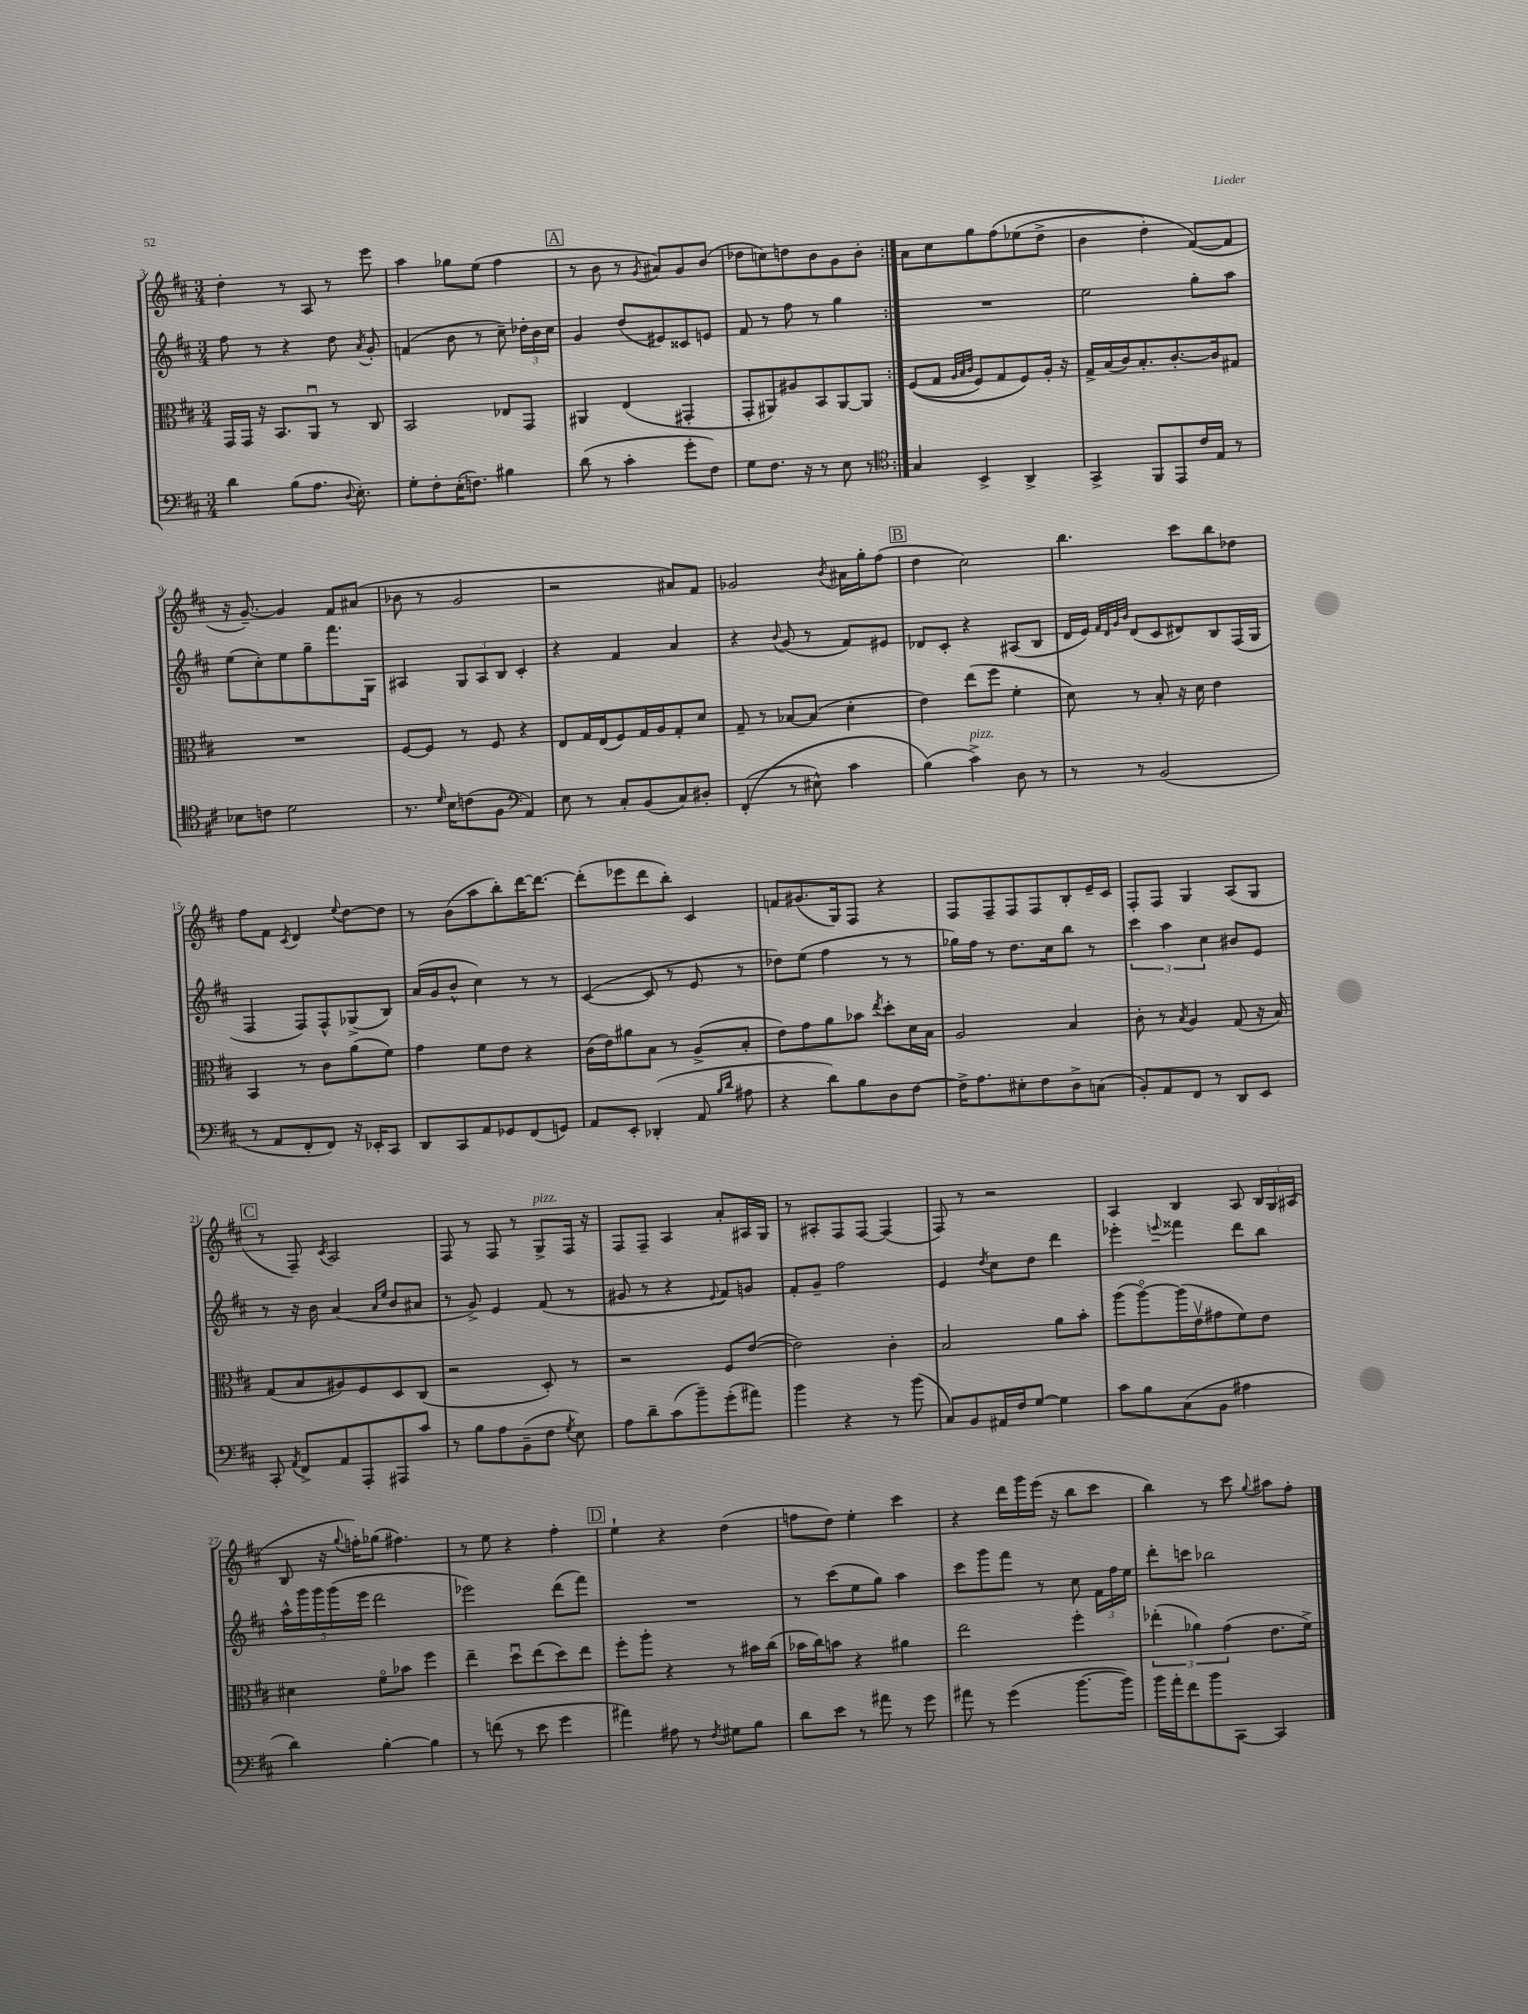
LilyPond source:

<<
\new StaffGroup <<
\new Staff = "s0" {
    \clef treble \key d \major \numericTimeSignature \time 3/4
    \autoBeamOff \repeat volta 2 { d''4-. r8 a8 r8 e'''8 |
    a''4 ges''8[ e''8]( fis''4 |
    \mark \markup { \box "A" } r8 b'8 r8 \acciaccatura { g'8 } ais'8[) g'8 b'8]( |
    des''8[ c''8) d''8 b'8 g'8 b'8]-. | }
    a'8[ cis''8 g''8 fis''8\( ees''8( d''8]-> |
    b'4 d''4-.) fis'8[~(\) fis'8] |
    r16 g'8.~--) g'4 fis'8[ ais'8]( |
    bes'8 r8 g'2 |
    r2 ais'8[) fis'8] |
    ges'2 \acciaccatura { b'8 } ais'16[ g''16-. fis''8]( |
    \mark \markup { \box "B" } d''4 cis''2) |
    b''4. cis'''8[ b''8 des''8] |
    fis''8[ fis'8] \acciaccatura { cis'8 } d'4 \appoggiatura { e''8 } d''8[~ d''8] |
    r8 b'8[( a''8 b''8-.) d'''16~ d'''8.]~ |
    d'''8[-.( ees'''8 d'''8 b''8]-.) cis'4 |
    f'8[ gis'8.( g16) fis8] r4 |
    fis8[ fis8-- fis8 fis8 b8-. e'16-- cis'16] |
    fis8[-. fis8] g4 a8[( g8] |
    \mark \markup { \box "C" } r8 fis8--) \acciaccatura { cis'8 } a2 |
    fis8 r8 fis8 r8 g8[->^\markup { \italic "pizz." } fis16] r16 |
    fis8[ fis8]-- a4 a'8[-. ais16 g16] |
    r8 ais8[-. fis8 fis8]~ fis4( |
    fis8) r8 r2 |
    a4 b4 a8 \tuplet 3/2 { b16[ g16 ais16]( } |
    b8 r16 \appoggiatura { g''8 } f''16[-.) ges''8]( fis''4.) |
    r8 e''8 r4 fis''4-. |
    \mark \markup { \box "D" } e''4-! r4 d''4( |
    f''8[ d''8]) e''4-. cis'''4 |
    r4 d'''16[ g'''16 e'''16]( r16 b''8[ cis'''8] |
    b''4) r8 cis'''8 \appoggiatura { g''8 } ais''8[ fis''8]-. \bar "|." |
}
\new Staff = "s1" {
    \clef treble \key d \major \numericTimeSignature \time 3/4
    \autoBeamOff \repeat volta 2 { fis''8 r8 r4 d''8 \acciaccatura { a'8 } g'8-. |
    f'4( b'8 r8 cis''8--) \tuplet 3/2 { des''16[-. b'16 cis''16] } |
    \mark \markup { \box "A" } g'4 d''8[( eis'8) cisis'8 e'8] |
    fis'8 r8 fis''8 r8 g''4 | }
    R2. |
    e''2 g''8[-. a''8] |
    e''8[( cis''8-.) e''8 g''8-- fis'''8. g16] |
    ais4 \tuplet 3/2 { g8[ ais8 b8] } cis'4-. |
    r4 fis'4 a'4 |
    r4 \appoggiatura { b'8 } g'8( r8 fis'8[) eis'8] |
    \mark \markup { \box "B" } des'8[ cis'8]-. r4 ais8[( b8] |
    d'16[ e'16]) \grace { fis'32[ d'32 g'32 b'32] } d'8[( cis'8 dis'8) b8 fis16( g16] |
    fis4 fis8[) fis8-^ ges8->( b8]) |
    a'16[( g'16 b'8]-^ cis''4) r8 r8 |
    cis'4~( cis'8 r8 e'8 r8 |
    des''8[) e''8]( fis''4 r8 r8 |
    ges''16[) fis''16] r8 d''8.[ cis''16 b''8] r8 |
    \tuplet 3/2 { cis'''4 a''4 cis''4 } bis'8[ e'8] |
    \mark \markup { \box "C" } r8 r16 b'16 a'4( \grace { a'16[ e''16] } b'8[ ais'8] |
    r8 g'8->) e'4 fis'8( r8 |
    gis'8 r8 r4 \appoggiatura { e'8 } fis'8[) g'8] |
    fis'8[-. g'8]-- fis''2 |
    e'4 \acciaccatura { d''8 } cis''8[ d''8] d'''4 |
    ees'''4-. \appoggiatura { e'''8 } fisis'''4 d'''8[ b''8] |
    \tuplet 5/4 { a''16[-^ g'''16 g'''16 g'''16( e'''16] } d'''2 |
    ees'''2) d'''8[( fis'''8]) |
    \mark \markup { \box "D" } R2. |
    r8 cis'''8[( e''8 g''8]) a''4 |
    cis'''8[ g'''8 fis'''8] r8 cis''8 \tuplet 3/2 { fis'16[ fis''16 e''16] } |
    d'''8[-. c'''8] bes''2 \bar "|." |
}
\new Staff = "s2" {
    \clef alto \key d \major \numericTimeSignature \time 3/4
    \autoBeamOff \repeat volta 2 { g,16[ g,16] r16 b,8.[ a,8]\downbow r8 cis8 |
    b,2 ees8[ g,8] |
    \mark \markup { \box "A" } ais,4 e4( gis,4-. |
    g,8[-. ais,8) ais8 b,8 ais,8~ ais,8] | }
    fis8[(\( g8] \grace { a32[ b32 cis'32] } fis8[) g8 fis8\) a16]-. r16 |
    g16[-> b16( cis'16) b8.-. cis'8.~-. cis'16 gis8] |
    R2. |
    fis8[~ fis8] r8 fis8 r4 |
    e8[ g16 e16( fis8) g16 a16 g8-. d'8] |
    g8-- r8 bes8[~ bes8]( d'4-. |
    \mark \markup { \box "B" } e'4) e''8[( fis''8] fis'4-. |
    d'8) r8 b8-. r16 d'16 e'4 |
    b,4 r8 cis'8[ a'8( fis'8]) |
    g'4 fis'8[ e'8] r4 |
    cis'16[( e'16) ais'8 b8] r8 a8[->( b8]-. |
    e'8[) g'8 a'8 bes'8] \acciaccatura { e''8 } d''8[-. d'16 b16] |
    a2 b4 |
    cis'8-. r8 \acciaccatura { b8 } a4 g8( r16 b16) |
    \mark \markup { \box "C" } g8[( b8 ais8) fis8 d8 cis8]( |
    r2 d8-.) r8 |
    r2 fis8[ e'8]~( |
    e'2) cis'4-. |
    b2 a'8[ b'8]-. |
    a''8[( a''8~\flageolet) a''16( e'16\upbow gis'8 fis'8) e'8] |
    dis'4 fis'8[\flageolet bes'8] fis''4 |
    e''4-- d''8[\downbow e''8( d''8) e''8] |
    \mark \markup { \box "D" } fis''8[-. a''8]-. r4 r8 bis'16[ cis''16]( |
    bes'16[ cis''16) b'8] r4 ais'4 |
    e''2 fis''4-. |
    \tuplet 3/2 { ees''4-.( aes'4) g'4( } e'8.[ fis'16]->) \bar "|." |
}
\new Staff = "s3" {
    \clef bass \key d \major \numericTimeSignature \time 3/4
    \autoBeamOff \repeat volta 2 { d'4 b8[( a8.] \appoggiatura { d8 } e8.-.) |
    g8[-. fis8-. e16-.( f8.]) bis4 |
    \mark \markup { \box "A" } d'8( r8 cis'4-. g'8[-. fis8]) |
    g8[ fis8.] r16 r8 e8 r8 | }
    \clef tenor g4 b,4-> a,4-> |
    g,4-> fis,8[ e,8 cis'16 e16] r8 |
    bes8[ c'8] d'2 |
    r8. \grace { d'16 } b16[ c'8( fis8] \clef bass a,4) |
    e8 r8 cis8[-. b,8( cis8) dis8]-. |
    fis,4-.(\( r8 eis8-^) cis'4 |
    \mark \markup { \box "B" } b4(\) cis'4->^\markup { \italic "pizz." }) d8 r8 |
    r8 r8 b,2( |
    r8 a,8[ fis,8-. fis,8]) r16 ees,16[-. cis,8] |
    d,8[ cis,8 a,8 ges,8 fis,8( g,8]) |
    a,8[ e,8]-. des,4-.( a,8 \grace { b16[ d'16] } ais8 |
    r4 d'8[) b8 d8 fis8]~ |
    fis16[-> a8. eis8-. fis8 d8-> c8]( |
    b,8[-.) a,8 fis,8] r8 d,8[ e,8] |
    \mark \markup { \box "C" } cis,8-. \acciaccatura { a,8 } fis,8[-> a,8 a,,8-. ais,,8 cis'8] |
    r8 b8[ a8 b,8--( fis8] \acciaccatura { g8 } e8) |
    a8[ d'8-- cis'8( b'8--) g'8-.( ais'8]) |
    b'4 r4 r8 b'8( |
    cis8[) b,8 ais,16 fis16 g8]~ g4 |
    cis'8[ b8 cis8( b,8] ais4 |
    d'4) b4~-. b4 |
    r8 f'8( r8 e'8 g'4 |
    \mark \markup { \box "D" } ais'4) ais8 r8 \acciaccatura { fis8 } gis8[ b8] |
    d'8[ e'8] r8 ais'8 r8 g'8 |
    ais'8 r8 g'4( b'8.[~ b'16]) |
    b'16[ a'16-. fis'8 b'8 cis,8]~ cis,4 \bar "|." |
}
>>
>>
\layout { \context { \Score currentBarNumber = #3 } }
